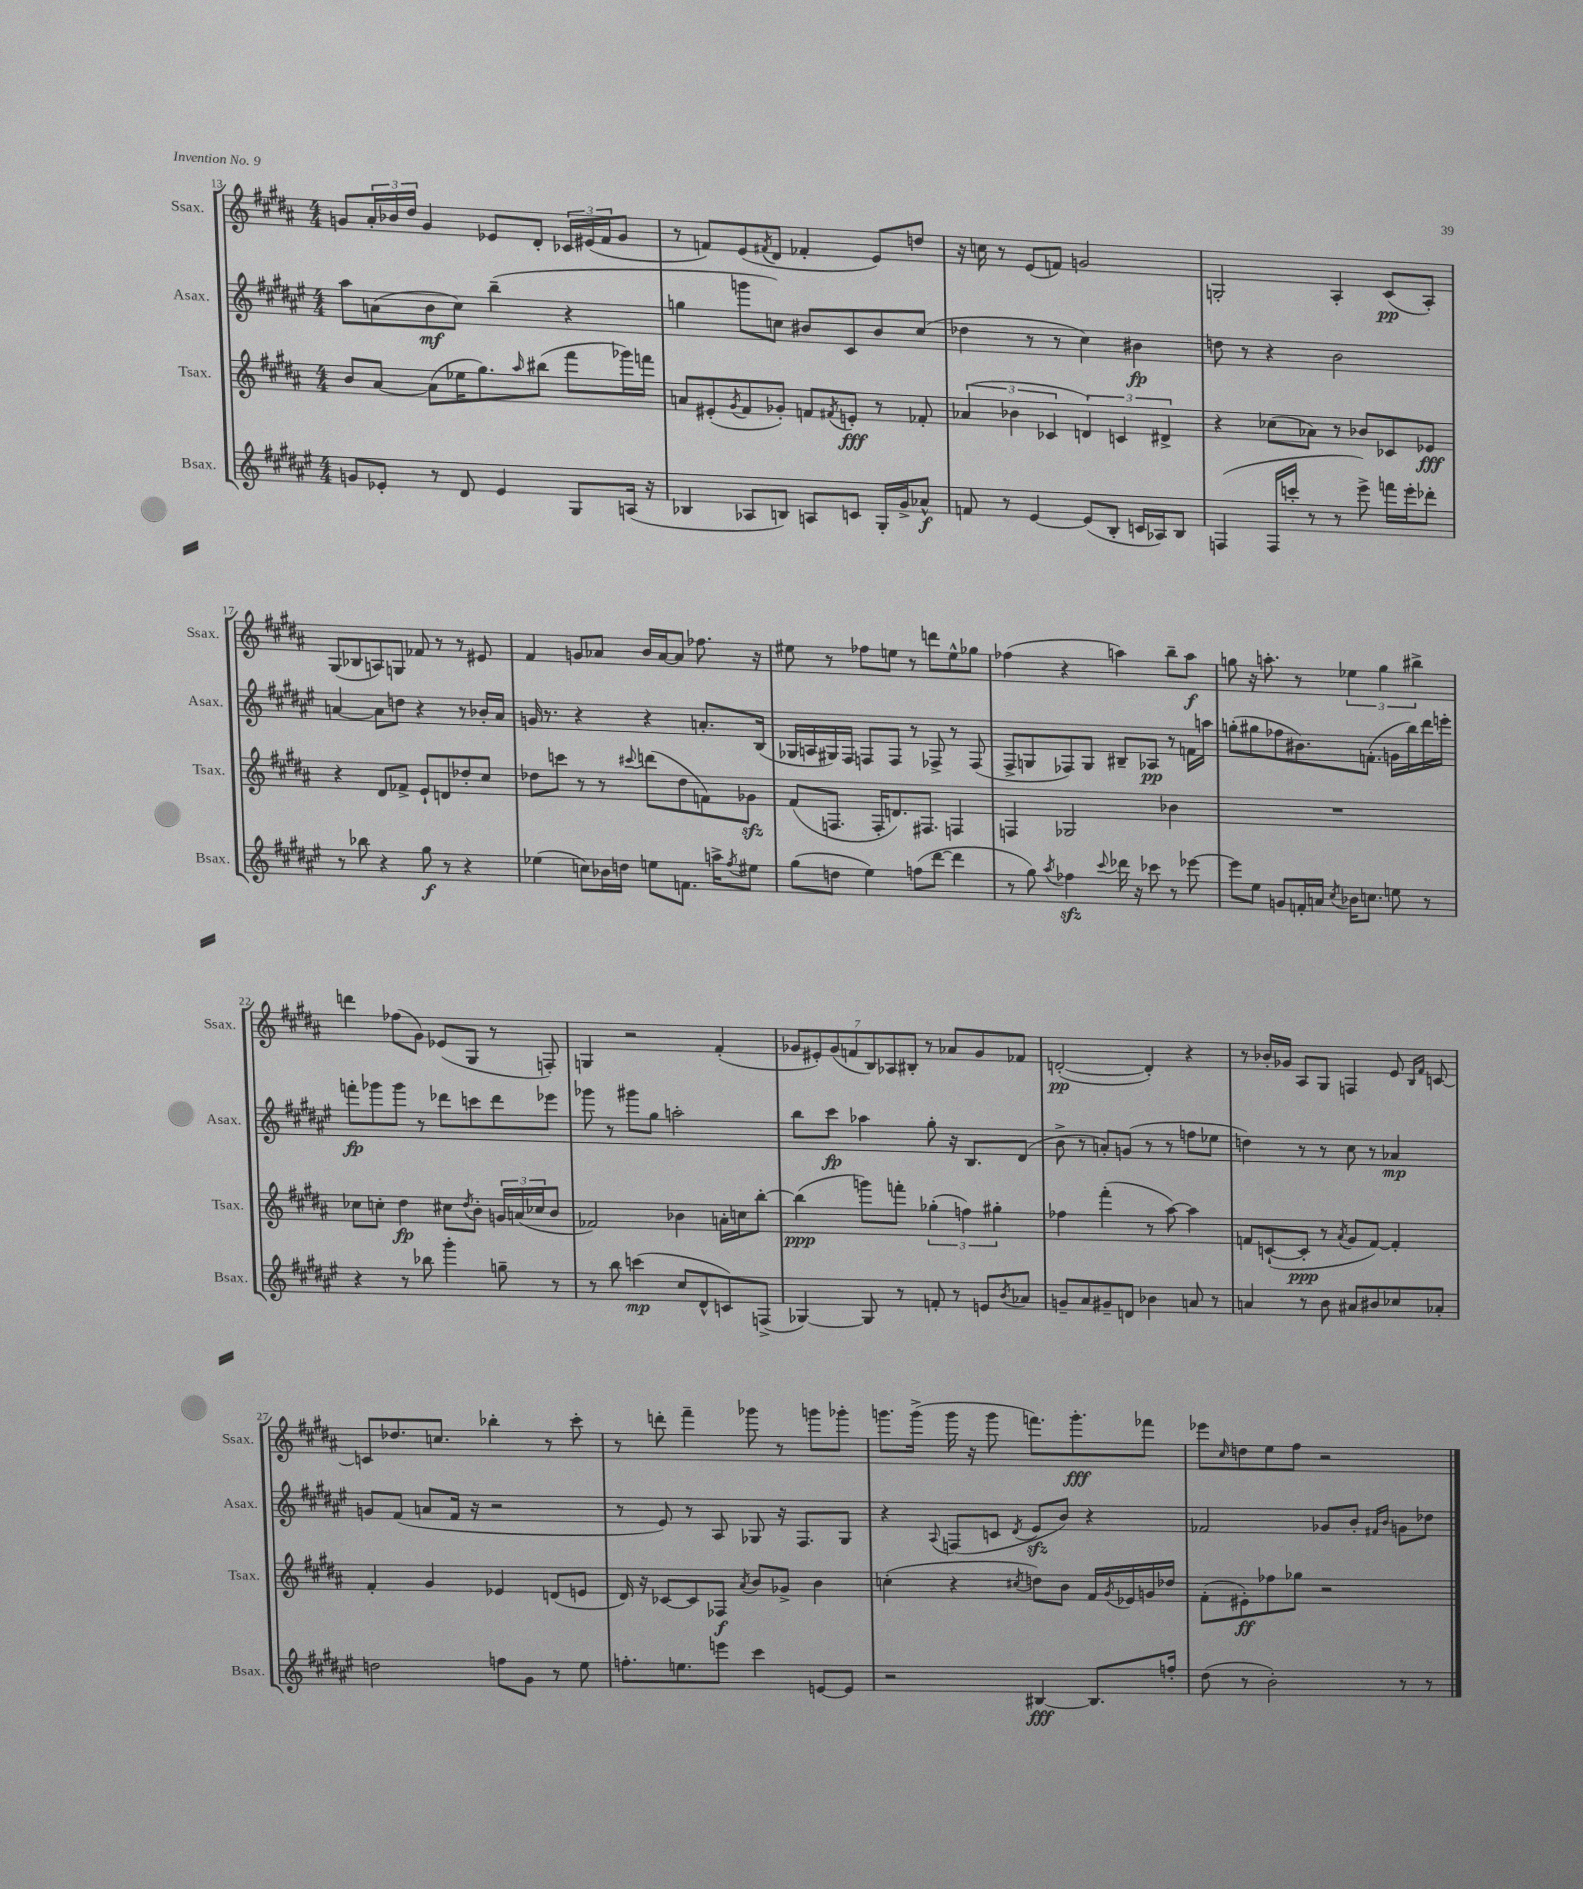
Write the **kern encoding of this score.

**kern	**kern	**kern	**kern
*staff4	*staff3	*staff2	*staff1
*clefG2	*clefG2	*clefG2	*clefG2
*k[f#c#g#d#a#e#]	*k[f#c#g#d#a#]	*k[f#c#g#d#a#e#]	*k[f#c#g#d#a#]
*M4/4	*M4/4	*M4/4	*M4/4
8g	8b	8aa#	8g
8e-'	[8a#	(8a	24a#'
.	.	.	24b-
.	.	.	24dd#
8r	(8a#]	8b	4g
8d#	16ee-	8cc#)	.
.	8.gg#)	.	.
4e-	.	(4bb~	8e-
.	16qqaa#	.	.
.	(8bb#	.	8d#'
8G#	8fff#	4r	24c-
.	.	.	(24e#
.	.	.	24f#
(16A	16ggg-)	.	8g
16r	16fff	.	.
=	=	=	=
4B-	8a	4gg	8r
.	(8e#'	.	8f)
.	8qg#	.	.
8A-	8f#	8ggg	(8e
.	.	.	8qf#
8B)	8g-')	8cc)	8d#
8A	8f	8b#	4f-'
.	8qf#	.	.
8c	8e'	8c#	.
16G#'	8r	8b#	8e)
16g#^	.	.	.
8a-^^	8f-'	(8cc	8dd
=	=	=	=
8f	(6a-	4dd-	16r
.	.	.	16cc
8r	.	.	8r
.	6b-	.	.
[4e#	.	8r	(8e
.	6c-	.	.
.	.	8r	8f)
(8e#]	6d)	4cc#)	2g
8B'	.	.	.
.	6c	.	.
16c	.	4b#	.
16A-)	.	.	.
.	6d#^	.	.
8B	.	.	.
=	=	=	=
(4F	4r	8dd	2G'
.	.	8r	.
16F	(8cc-	4r	.
16ccc'	.	.	.
8r	8a-)	.	.
8r	8r	2b	4A#'
8eee#^)	8b-	.	.
16fff	8c-	.	(8c#
16eee#'	.	.	.
8ddd-'	8e-	.	8A#')
=	=	=	=
8r	4r	[4a	(8G#
8bb-	.	.	8B-
4r	8d#	8a]	8A)
.	8f-^	8dd	8G
8gg#	8e`	4r	8f-
8r	8d	.	8r
4r	8dd-'	8r	8r
.	8cc#	16b-'	8e#
.	.	16a	.
=	=	=	=
(4ee-	8dd-	16g	4f#
.	.	8.r	.
.	8ccc	.	.
8cc)	8r	4r	8g
16b-	8r	.	8a-
16dd	.	.	.
.	8qqccc#	.	.
8ee	(8ddd	4r	16b
.	.	.	[16a-
8.f	8dd-	.	8a-]
.	8f)	8.a'	8.ff-
16aa^	.	.	.
8qff#	.	.	.
8ee#	8g-	.	.
.	.	(16B	16r
=	=	=	=
(8gg#	(8f#	16G-	8ee#
.	.	16A	.
8dd	8.F	16G#)	8r
.	.	16F#	.
4ee#)	.	8F	8ff-
.	16F'	.	.
.	8.d)	8F	8ee
(8ff	.	8r	8r
.	8.F#	.	.
[8ddd#	.	8F-^	8ddd
4ddd#]	4F	8r	8ee^^
.	.	(8F-	8gg-
=	=	=	=
8r	4F	8F#^	(4ff-
8gg#)	.	8G	.
8qaa#	.	.	.
4ff-	2G-	8F-)	4r
.	.	8G	.
8qqccc#	.	.	.
16ddd-	.	8B#~	4aa)
16r	.	.	.
8ccc-	.	8A-	.
8r	4b-	8r	8bb~
[8eee-	.	16f	8aa
.	.	16aa	.
=	=	=	=
8eee-]	1r	(8gg'	8gg
8ee#	.	8gg#	16r
.	.	.	8.aa'
8g	.	8ff-	.
16f'	.	8.b#)	8r
16a	.	.	.
8qcc#	.	.	.
16b-	.	.	6ee-
8.cc	.	(8.f'	.
.	.	.	6gg
8ee	.	16g	.
.	.	16bb)	.
.	.	.	6bb#^
8r	.	16ddd#	.
.	.	16eee'	.
=	=	=	=
4r	8cc-	8fff'	4ddd
.	8cc'	8ggg-	.
8r	4dd#	8ggg-	(8ff-
8bb-	.	8r	8g#)
4ggg#'	8cc#	8ddd-	(8e-
.	8qdd#	.	.
.	8b'	8ccc	8G#
8gg~	24g	8ddd-	8r
.	(24a	.	.
.	24cc-	.	.
8r	8b	8eee-	8F')
=	=	=	=
8r	2f-)	8ggg-	4G
8bb	.	8r	.
(4ccc	.	8ggg#	2r
.	.	8gg#	.
8cc#	4b-	2aa'	.
8d#^^	.	.	.
8c)	16a'	.	(4f#'
.	16cc	.	.
(8F^	[8bb'	.	.
=	=	=	=
[4G-)	(4bb]	8bb	14g-
.	.	.	14e#')
.	.	8ccc#	.
.	.	.	(14g-
.	.	.	14f
8G-]	8ggg)	4aa-	.
.	.	.	14B)
.	.	.	14A-
8r	8fff'	.	.
.	.	.	14B#'
8f'	(6gg-'	8gg#'	8r
8r	.	16r	8a-
.	6ff)	.	.
.	.	8.B	.
8e	.	.	8g-
.	6gg#'	.	.
8qb	.	.	.
8a-	.	(8d#	8f-
=	=	=	=
8g~	4ff-	8b^	([2d'
8a#	.	8r	.
8g#~	(4fff#'	8a')	.
8d	.	(8g	.
4b-	8r	8r	4d'])
.	[8aa#)	8r	.
8a	4aa#]	8ff	4r
8r	.	8ee-	.
=	=	=	=
4a	8f	4dd)	8r
.	([8c`	.	16b-'
.	.	.	16g-
8r	8c']	8r	8A#
8b	8r	8r	8G#
.	8qa#	.	.
8a#	8g#	8cc#	4F
8b#	[8f)	8r	.
8cc-	4f']	4a-	8e
.	.	.	16qqB
.	.	.	16qqf#
8a-'	.	.	[8c
=	=	=	=
2dd	4f#'	8g	8c]
.	.	(8f#	8.dd-
.	4g#	8a	.
.	.	.	8.cc
.	.	16f#	.
.	.	16r	.
8ff	4e-	2r	4bb-'
8g#	.	.	.
8r	(8d	.	8r
8ee#	8e	.	8ccc#'
=	=	=	=
8.ff'	16d#)	8r	8r
.	16r	.	.
.	[8c-	8e#)	8ddd'
8.ee	.	.	.
.	8c-]	8r	4fff#~
8eee	8F-	8A#	.
.	8qa#	.	.
4ccc#	8b	8G-	8ggg-
.	8g-^	16r	8r
.	.	8.F#	.
[8e	4b	.	8ggg
8e]	.	8G-	8ggg-'
=	=	=	=
2r	(4cc'	4r	8.ggg
.	.	.	(16ggg^
.	.	8qqA#	.
.	4r	(8F	16ggg
.	.	.	16r
.	.	8c	8ggg
.	8qcc#	8qd#	.
[4B#	8dd)	8e#	8.fff)
.	8b	8b)	.
.	.	.	8.ggg'
8.B#]	16f#	4r	.
.	8qg#	.	.
.	16e-	.	.
.	16g	.	8fff-
16ff'	16dd-	.	.
=	=	=	=
(8dd#	(8f#'	2f-	8eee-
.	.	.	16qqcc#
8r	8e#')	.	8dd
2b')	8ff-	.	8ee
.	8gg-	.	8ff#
.	2r	8g-	2r
.	.	8b'	.
.	.	16qqf#	.
.	.	16qqb	.
8r	.	8g	.
8r	.	8dd-	.
==	==	==	==
*-	*-	*-	*-
